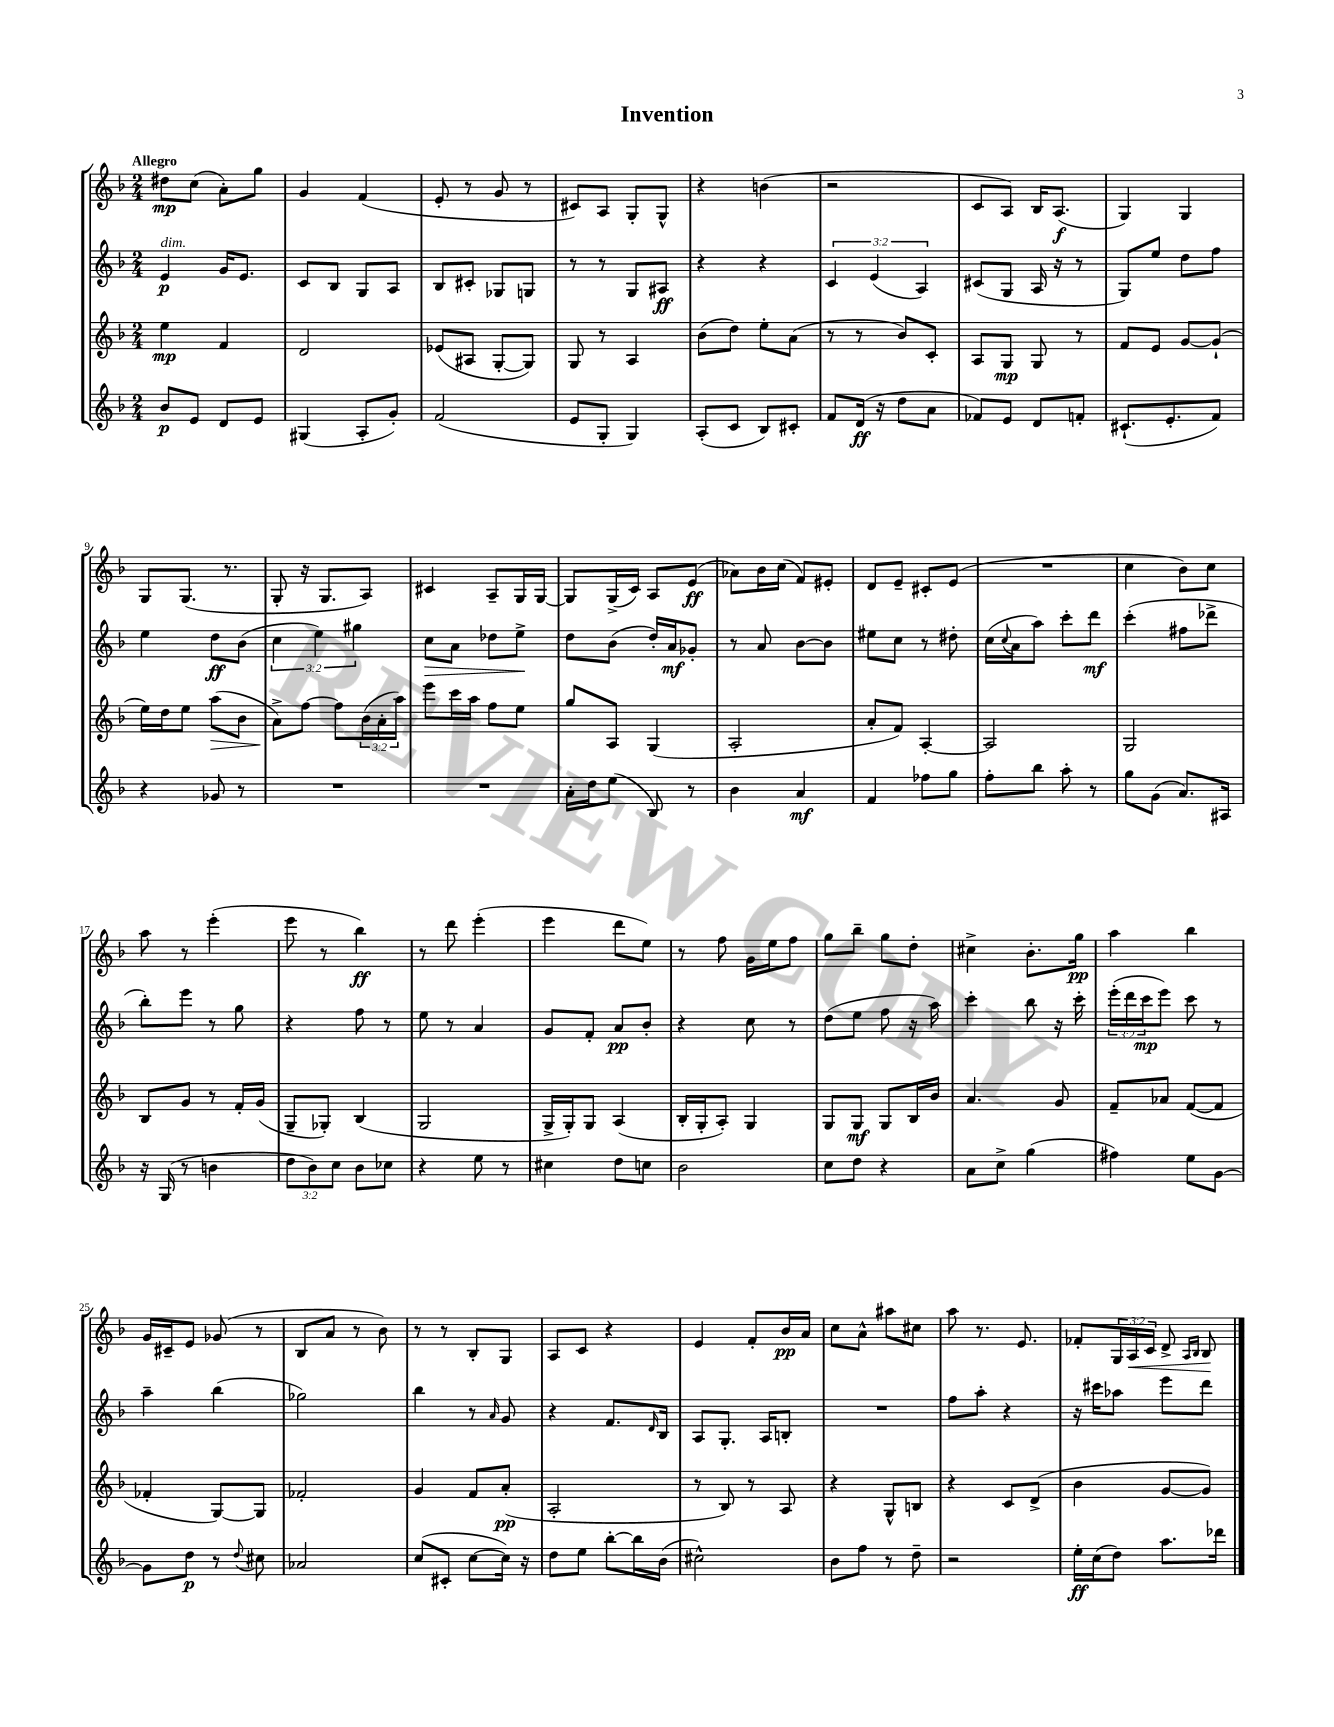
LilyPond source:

\header { title = "Invention" }
<<
\new StaffGroup <<
\new Staff = "s0" {
    \clef treble \key f \major \numericTimeSignature \time 2/4 \override Staff.TupletNumber.text = #tuplet-number::calc-fraction-text \tempo "Allegro"
    dis''8\mp c''8( a'8-.) g''8 |
    g'4 f'4( |
    e'8-. r8 g'8 r8 |
    cis'8) a8 g8-. g8-^ |
    r4 b'4( |
    r2 |
    c'8 a8) bes16 a8.\f( |
    g4) g4 |
    g8 g8.( r8. |
    g8-. r16 g8. a8) |
    cis'4 a8-- g16 g16~ |
    g8 g16->( c'16) a8 e'8\ff( |
    aes'8) bes'16 c''16( f'8) eis'8-. |
    d'8 e'8-- cis'8-. e'8( |
    R2 |
    c''4 bes'8) c''8 |
    a''8 r8 e'''4-.( |
    e'''8 r8 bes''4\ff) |
    r8 d'''8 e'''4-.( |
    e'''4 d'''8 e''8) |
    r8 f''8 g'16 e''16 f''8 |
    g''8 bes''8-- g''8 d''8-. |
    cis''4-> bes'8.-. g''16\pp |
    a''4 bes''4 |
    g'16 cis'16-- e'8 ges'8( r8 |
    bes8 a'8 r8 bes'8) |
    r8 r8 bes8-. g8 |
    a8 c'8 r4 |
    e'4 f'8-. bes'16\pp a'16 |
    c''8 a'8-^ ais''8 cis''8 |
    a''8 r8. e'8. |
    fes'8-. \tuplet 3/2 { g16 a16\< c'16 } d'8-> \grace { a16 bes16 } bes8\! \bar "|." |
}
\new Staff = "s1" {
    \clef treble \key f \major \numericTimeSignature \time 2/4 \override Staff.TupletNumber.text = #tuplet-number::calc-fraction-text
    e'4\p^\markup { \italic "dim." } g'16 e'8. |
    c'8 bes8 g8 a8 |
    bes8 cis'8-. ges8 g8 |
    r8 r8 g8 ais8\ff |
    r4 r4 |
    \tuplet 3/2 { c'4 e'4( a4) } |
    cis'8( g8 a16 r16 r8 |
    g8) e''8 d''8 f''8 |
    e''4 d''8\ff bes'8( |
    \tuplet 3/2 { c''4 e''4) gis''4 } |
    c''8\> a'8 des''8 e''8->\! |
    d''8 bes'8( d''16-.) a'16\mf ges'8-. |
    r8 a'8 bes'8~ bes'8 |
    eis''8 c''8 r8 dis''8-. |
    c''16( \appoggiatura { c''8 } a'16 a''8) c'''8-. d'''8\mf |
    c'''4-.( fis''8 des'''8-> |
    bes''8-.) e'''8 r8 g''8 |
    r4 f''8 r8 |
    e''8 r8 a'4 |
    g'8 f'8-. a'8\pp bes'8-. |
    r4 c''8 r8 |
    d''8( e''8 f''8 r16 a''16) |
    c'''4-. bes''8 r16 c'''16-. |
    \tuplet 3/2 { e'''16-.( d'''16 c'''16\mp } e'''8) c'''8 r8 |
    a''4-- bes''4( |
    ges''2) |
    bes''4 r8 \grace { a'16 } g'8 |
    r4 f'8. \grace { d'16 } bes16 |
    a8 g8.-. a16 b8-. |
    R2 |
    f''8 a''8-. r4 |
    r16 cis'''16 aes''8 e'''8 d'''8 \bar "|." |
}
\new Staff = "s2" {
    \clef treble \key f \major \numericTimeSignature \time 2/4 \override Staff.TupletNumber.text = #tuplet-number::calc-fraction-text
    e''4\mp f'4 |
    d'2 |
    ees'8( ais8 g8~-. g8) |
    g8 r8 a4 |
    bes'8( d''8) e''8-. a'8( |
    r8 r8 bes'8) c'8-. |
    a8 g8\mp g8 r8 |
    f'8 e'8 g'8~ g'8-!( |
    e''16) d''16 e''8 a''8\>( bes'8 |
    a'8->\!) f''8~ f''8 \tuplet 3/2 { bes'16( a'16-. a''16) } |
    e'''8 c'''16 a''16 f''8 e''8 |
    g''8 a8 g4( |
    a2-. |
    a'8-. f'8) a4~-. |
    a2 |
    g2 |
    bes8 g'8 r8 f'16-. g'16( |
    g8-- ges8-.) bes4( |
    g2 |
    g16-> g16-.) g8 a4( |
    bes16-. g16-. a8-.) g4 |
    g8 g8\mf g8 bes16 bes'16 |
    a'4. g'8 |
    f'8-- aes'8 f'8~( f'8 |
    fes'4-. g8~) g8 |
    fes'2-. |
    g'4 f'8 a'8-.\pp( |
    a2-. |
    r8 bes8) r8 a8 |
    r4 g8-^ b8 |
    r4 c'8 d'8->( |
    bes'4 g'8~ g'8) \bar "|." |
}
\new Staff = "s3" {
    \clef treble \key f \major \numericTimeSignature \time 2/4 \override Staff.TupletNumber.text = #tuplet-number::calc-fraction-text
    bes'8\p e'8 d'8 e'8 |
    gis4( a8-. g'8-.) |
    f'2( |
    e'8 g8-. g4) |
    a8-.( c'8 bes8) cis'8-. |
    f'8 d'16\ff( r16 d''8 a'8 |
    fes'8) e'8 d'8 f'8-. |
    cis'8.-!( e'8.-. f'8) |
    r4 ges'8 r8 |
    R2 |
    R2 |
    a'16-. d''16 e''8( bes8) r8 |
    bes'4 a'4\mf |
    f'4 fes''8 g''8 |
    f''8-. bes''8 a''8-. r8 |
    g''8 g'8( a'8.) ais16 |
    r16 g16( r8 b'4 |
    \tuplet 3/2 { d''8 bes'8) c''8 } bes'8 ces''8 |
    r4 e''8 r8 |
    cis''4 d''8 c''8 |
    bes'2 |
    c''8 d''8 r4 |
    a'8 c''8-> g''4( |
    fis''4) e''8 g'8~ |
    g'8 d''8\p r8 \appoggiatura { d''8 } cis''8 |
    aes'2 |
    c''8( cis'8-. c''8~ c''16) r16 |
    d''8 e''8 bes''8~-. bes''16 bes'16( |
    cis''2-^) |
    bes'8 f''8 r8 d''8-- |
    r2 |
    e''16-.\ff c''16( d''8) a''8. des'''16 \bar "|." |
}
>>
>>
